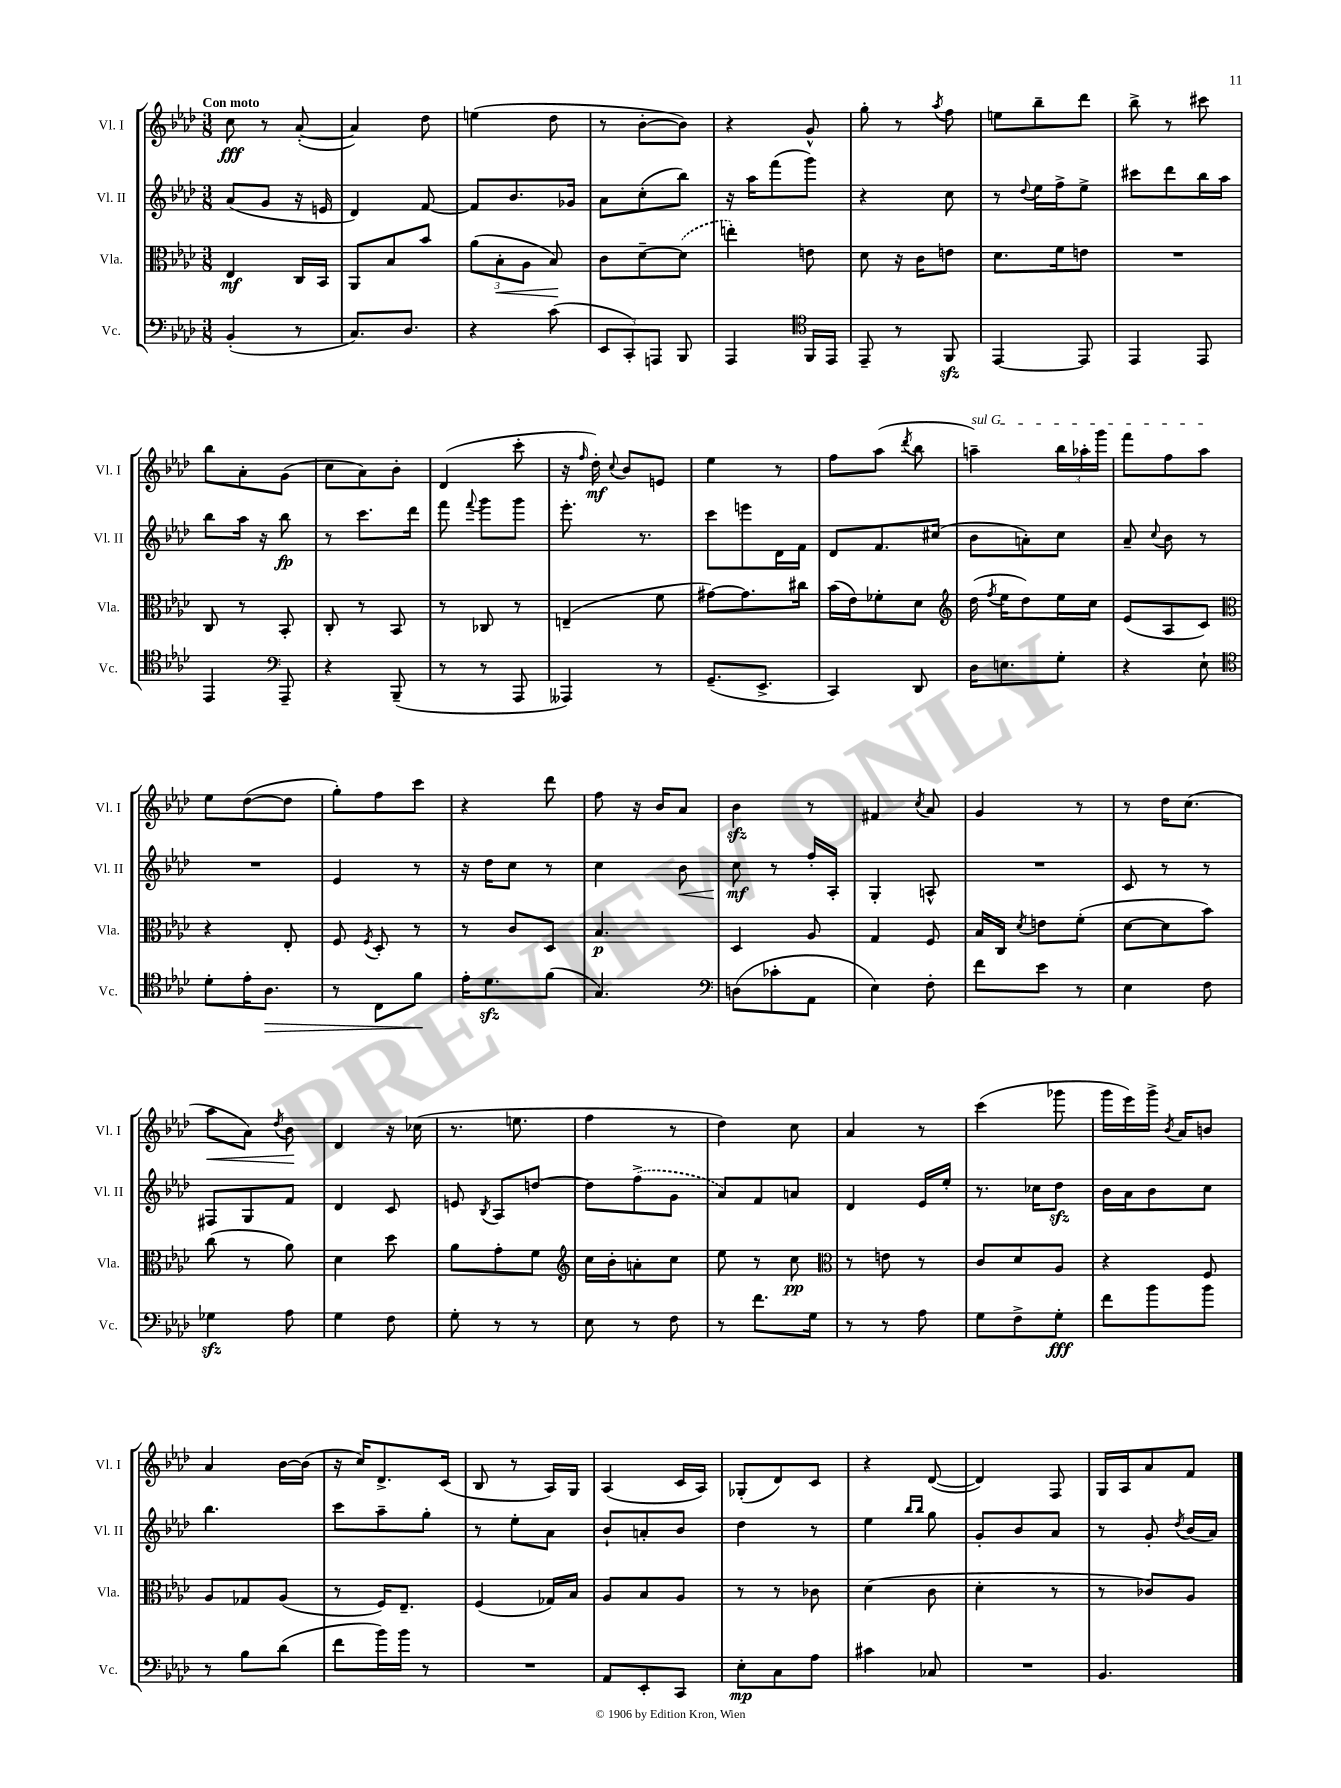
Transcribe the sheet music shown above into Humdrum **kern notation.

**kern	**kern	**kern	**kern
*staff4	*staff3	*staff2	*staff1
*clefF4	*clefC3	*clefG2	*clefG2
*k[b-e-a-d-]	*k[b-e-a-d-]	*k[b-e-a-d-]	*k[b-e-a-d-]
*M3/8	*M3/8	*M3/8	*M3/8
(4BB-'	4E-	(8a-	8cc
.	.	8g	8r
8r	16C	16r	([8a-'
.	16BB-	16e	.
=	=	=	=
8.C)	8AA-	4d-)	4a-])
.	8B-	.	.
8.D-	.	.	.
.	8b-	[8f	8dd-
=	=	=	=
4r	(12a-	8f]	(4ee
.	12B-'	.	.
.	.	8.b-	.
.	12A-	.	.
(8c	8B-)	.	8dd-
.	.	16g-	.
=	=	=	=
12EE-	8c	8a-	8r
12CC')	.	.	.
.	[8d-~	(8cc'	[8b-'
12AAA	.	.	.
8BBB-	(8d-]	8bb-)	8b-])
=	=	=	=
4AAA-	4ee')	16r	4r
.	.	16aa-	.
.	.	(8fff	.
*clefC4	*	*	*
16FF	8e	8ggg)	8g^^
16EE-	.	.	.
=	=	=	=
8EE-~	8d-	4r	8gg'
8r	16r	.	8r
.	16c	.	.
.	.	.	8qaa-
8FF	8e	8cc	8ff
=	=	=	=
[4EE-	8.d-	8r	8ee
.	.	8qqdd-	.
.	.	16ee-	8bb-~
.	16f	16ff^	.
8EE-]	8e	8ee-^	8ddd-
=	=	=	=
4EE-	4.r	8ccc#	8bb-^
.	.	8ddd-	8r
8EE-	.	16bb-	8ccc#
.	.	16aa-	.
=	=	=	=
4EE-	8C	8bb-	8bb-
.	8r	16aa-	8a-'
.	.	16r	.
*clefF4	*	*	*
8AAA-~	8BB-'	8bb-	(8g
=	=	=	=
4r	8C'	8r	8cc
.	8r	8.ccc	8a-)
(8BBB-~	8BB-	.	8b-'
.	.	16ddd-	.
=	=	=	=
8r	8r	8fff	(4d-
.	.	8qqfff	.
8r	8C-	8ggg	.
8AAA-	8r	8ggg	8ccc'
=	=	=	=
4AAA--)	(4E~	8.eee-'	16r
.	.	.	16qqff
.	.	.	16dd-')
.	.	.	8qqcc
.	.	.	8b-
.	.	8.r	.
8r	8f	.	8e
=	=	=	=
(8.GG~	[8g#)	8ccc	4ee-
.	8.g#]	8eee	.
8.EE-^	.	.	.
.	.	16d-	8r
.	16cc#	16f	.
=	=	=	=
4CC)	(16b-	8d-	8ff
.	16e-)	.	.
.	8f-'	8.f	(8aa-
.	.	.	8qddd-
8DD-	8d-	.	8bb-
.	.	(16cc#	.
=	=	=	=
*	*clefG2	*	*
16D-	(16dd-	8b-	4aa~)
.	8qff	.	.
8.E	16ee-	.	.
.	8dd-)	8a')	.
8G'	16ee-	8cc	24bb-
.	.	.	24aa-'
.	16cc	.	.
.	.	.	24ggg
=	=	=	=
4r	(8e-	8a-~	8fff
.	.	8qqcc	.
.	8A-	8b-	8ff
8E-`	8c)	8r	8aa-
=	=	=	=
*clefC4	*clefC3	*	*
8d-'	4r	4.r	8ee-
16e-'	.	.	([8dd-
8.A-	.	.	.
.	8E-'	.	8dd-]
=	=	=	=
8r	8F	4e-	8gg')
.	8qF	.	.
8C	8D-'	.	8ff
8f	8r	8r	8ccc
=	=	=	=
16e-'	8r	16r	4r
8.d-	.	16dd-	.
.	8c	8cc	.
(8f	8D-	8r	8ddd-
=	=	=	=
4.G)	4.B-	4cc	8ff
.	.	.	16r
.	.	.	16b-
.	.	8b-	8a-
=	=	=	=
*clefF4	*	*	*
(8D	4D-	8cc	4b-
8c-'	.	8r	.
8AA-	8A-	16ff'	8r
.	.	16A-'	.
=	=	=	=
4E-)	4G	4G'	4f#
.	.	.	8qcc
8F'	8F	8A^^	8a-
=	=	=	=
8f	16B-	4.r	4g
.	16C	.	.
.	8qd-	.	.
8e-	8e	.	.
8r	(8f'	.	8r
=	=	=	=
4E-	[8d-	8c	8r
.	8d-]	8r	16dd-
.	.	.	(8.cc
8F	8b-)	8r	.
=	=	=	=
4G-	(8cc	8F#	8aa-
.	8r	8G	8a-)
.	.	.	8qdd-
8A-	8a-)	8f	8b-
=	=	=	=
4G	4d-	4d-	4d-
8F	8dd-	8c	16r
.	.	.	(16cc-
=	=	=	=
8G'	8a-	8e	8.r
.	.	8qB-	.
8r	8g'	8A-	.
.	.	.	8.ee
8r	8f	[8dd	.
=	=	=	=
*	*clefG2	*	*
8E-	16cc	8dd]	4ff
.	16b-'	.	.
8r	8a'	(8ff^	.
8F	8cc	8g	8r
=	=	=	=
8r	8ee-	8a-)	4dd-)
8.f	8r	8f	.
.	8cc	8a	8cc
16G	.	.	.
=	=	=	=
*	*clefC3	*	*
8r	8r	4d-	4a-
8r	8e	.	.
8A-	8r	16e-	8r
.	.	16ee-'	.
=	=	=	=
8G	8c	8.r	(4ccc
8F^	8d-	.	.
.	.	16cc-	.
8G'	8A-	8dd-	8ggg-
=	=	=	=
8f	4r	16b-	16ggg
.	.	16a-	16eee-)
8b-	.	8b-	16ggg^
.	.	.	8qb-
.	.	.	16a-
8b-	8F	8cc	8b
=	=	=	=
8r	8A-	4.bb-	4a-
8B-	8G-	.	.
(8d-	(8A-	.	[16b-
.	.	.	(16b-]
=	=	=	=
8f	8r	8ccc	16r
.	.	.	16cc)
16b-)	16F)	8aa-~	8.d-^
16b-	8.E-~	.	.
8r	.	8gg'	.
.	.	.	(16c
=	=	=	=
4.r	(4F	8r	8B-
.	.	8ee-'	8r
.	16G-)	8a-	16A-)
.	16B-	.	16G
=	=	=	=
8AA-	8A-	8b-`	(4A-
8EE-'	8B-	8a'	.
8CC	8A-	8b-	16c
.	.	.	16A-)
=	=	=	=
8E-'	8r	4dd-	(8G-'
8C	8r	.	8d-)
8A-	8c-	8r	8c
=	=	=	=
4c#	(4d-	4ee-	4r
.	.	16qqbb-	.
.	.	16qqbb-	.
8C-	8c	8gg	([8d-
=	=	=	=
4.r	4d-'	8g'	4d-])
.	.	8b-	.
.	8r	8a-	8F
=	=	=	=
4.BB-	8r	8r	16G
.	.	.	16A-
.	8c-)	8g'	8a-
.	.	8qdd-	.
.	8A-	(16b-	8f
.	.	16a-)	.
==	==	==	==
*-	*-	*-	*-
